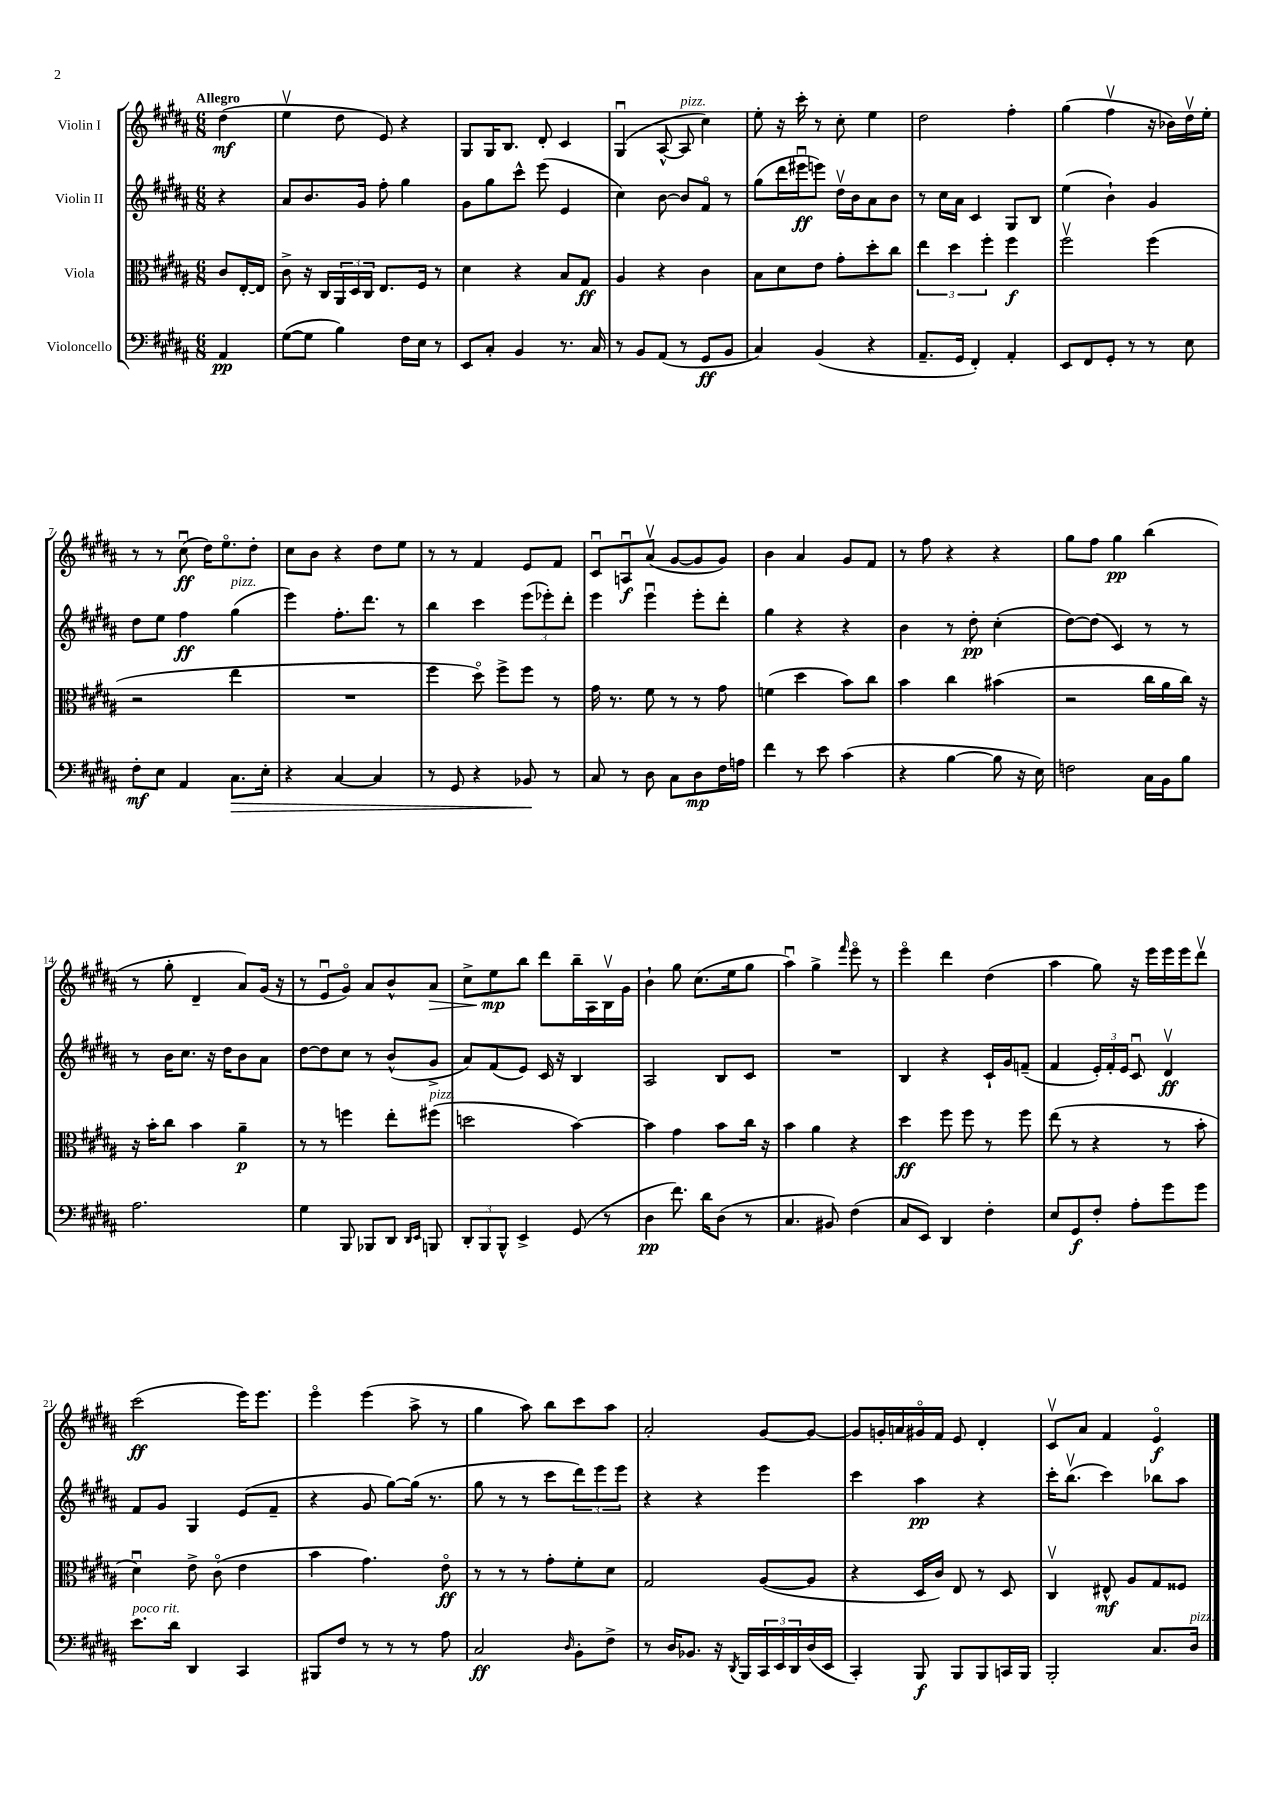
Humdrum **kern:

**kern	**kern	**kern	**kern
*staff4	*staff3	*staff2	*staff1
*clefF4	*clefC3	*clefG2	*clefG2
*k[f#c#g#d#a#]	*k[f#c#g#d#a#]	*k[f#c#g#d#a#]	*k[f#c#g#d#a#]
*M6/8	*M6/8	*M6/8	*M6/8
4AA#	8c#	4r	(4dd#
.	[16E'	.	.
.	16E]	.	.
=	=	=	=
([8G#	8c#^	8a#	4eev
8G#]	16r	8.b	.
.	16C#	.	.
4B)	24AA#	.	8dd#
.	24D#	.	.
.	.	16g#	.
.	24C#	.	.
.	8.E	8ff#'	8e)
16F#	.	4gg#	4r
16E	16F#	.	.
8r	8r	.	.
=	=	=	=
8EE	4d#	8g#	8G#
8C#'	.	8gg#	16G#
.	.	.	8.B
4BB	4r	8ccc#^^	.
.	.	(8eee	8d#'
8.r	8B	4e	4c#
.	8G#	.	.
16C#	.	.	.
=	=	=	=
8r	4A#	4cc#)	(4G#u
8BB	.	.	.
(8AA#	4r	[8b	[8A#^^
8r	.	8b]	8A#]
8GG#	4c#	8f#o	4cc#)
8BB	.	8r	.
=	=	=	=
4C#)	8B	(8gg#	8ee'
.	8d#	16ddd#	16r
.	.	16eee#u	16ccc#'
(4BB	8e	8eee)	8r
.	8g#'	16dd#v	8cc#'
.	.	16b	.
4r	8dd#'	8a#	4ee
.	8cc#	8b	.
=	=	=	=
8.AA#~	6ee	8r	2dd#
.	.	16cc#	.
.	6dd#	.	.
16GG#	.	16a#	.
4FF#')	.	4c#	.
.	6ff#'	.	.
4AA#'	4ff#	8G#	4ff#'
.	.	8B	.
=	=	=	=
8EE	2ff#v	(4ee	(4gg#
8FF#	.	.	.
8GG#'	.	4b`)	4ff#v
8r	.	.	.
8r	(4ff#	4g#	16r
.	.	.	16b-)
8E	.	.	16dd#v
.	.	.	16ee'
=	=	=	=
8F#'	2r	8dd#	8r
8E	.	8ee	8r
4AA#	.	4ff#	(8cc#u
.	.	.	16dd#)
.	.	.	8.eeo
8.C#	4ee	(4gg#	.
.	.	.	8dd#'
16E'	.	.	.
=	=	=	=
4r	2.r	4eee)	8cc#
.	.	.	8b
[4C#	.	8.ff#'	4r
.	.	8.ddd#	.
4C#]	.	.	8dd#
.	.	8r	8ee
=	=	=	=
8r	4ff#	4bb	8r
8GG#	.	.	8r
4r	8dd#o)	4ccc#	4f#
.	8ff#^	.	.
8BB-	8ff#	(12eee	8e
.	.	12eee-')	.
8r	8r	.	8f#
.	.	12ddd#'	.
=	=	=	=
8C#	16g#	4eee	8c#u
.	8.r	.	.
8r	.	.	8Au
8D#	8f#	4eeeu	(8a#v
8C#	8r	.	[8g#
8D#	8r	8eee'	8g#]
16F#	8g#	8ddd#'	8g#)
16A	.	.	.
=	=	=	=
4f#	(4f	4gg#	4b
8r	4dd#	4r	4a#
8e	.	.	.
(4c#	8b)	4r	8g#
.	8cc#	.	8f#
=	=	=	=
4r	4b	4b	8r
.	.	.	8ff#
[4B	4cc#	8r	4r
.	.	8dd#'	.
8B]	(4b#	(4cc#'	4r
16r	.	.	.
16E)	.	.	.
=	=	=	=
2F	2r	[8dd#)	8gg#
.	.	(8dd#]	8ff#
.	.	4c#)	4gg#
16C#	16cc#	8r	(4bb
16BB	16a#	.	.
8B	16cc#)	8r	.
.	16r	.	.
=	=	=	=
2.A#	16r	8r	8r
.	16b'	.	.
.	8cc#	16b	8gg#'
.	.	8.cc#	.
.	4b	.	4d#~
.	.	16r	.
.	.	16dd#	.
.	4a#~	8b	8a#)
.	.	8a#	(16g#
.	.	.	16r
=	=	=	=
4G#	8r	[8dd#	8r
.	8r	8dd#]	8eu
8BBB	4ff	8cc#	8g#o)
8BBB-	.	8r	8a#
8DD#	8ee'	(8b^^	8b^^
16qqDD#	.	.	.
16qqEE	.	.	.
8BBB	(8ff#	8g#^	8a#
=	=	=	=
12DD#'	2dd	8a#)	8cc#^
12BBB	.	.	.
.	.	(8f#	8ee
12BBB^^	.	.	.
4EE^	.	8e)	8bb
.	.	16c#	8ddd#
.	.	16r	.
(8GG#	[4b)	4B	16bb~
.	.	.	16A#
8r	.	.	16Bv
.	.	.	16g#
=	=	=	=
4D#	4b]	2A#	4b`
8.f#)	4g#	.	8gg#
.	.	.	(8.cc#
16d#	.	.	.
(8D#	8b	8B	.
.	.	.	16ee
8r	16cc#	8c#	8gg#
.	16r	.	.
=	=	=	=
4.C#	4b	2.r	4aa#u)
.	4a#	.	4gg#^
8BB#)	.	.	.
.	.	.	16qqfff#
(4F#	4r	.	8eeeo
.	.	.	8r
=	=	=	=
8C#	4dd#	4B	4eeeo
8EE)	.	.	.
4DD#	8ff#	4r	4ddd#
.	8ff#	.	.
4F#'	8r	16c#`	(4dd#
.	.	16g#	.
.	8ff#	(8f~	.
=	=	=	=
8E	(8ee	4f#	4aa#
8GG#	8r	.	.
8F#'	4r	24e')	8gg#)
.	.	24f#'	.
.	.	24e	.
8A#'	.	8c#u	16r
.	.	.	16eee
8g#	8r	4d#v	16eee
.	.	.	16eee
8g#	8b'	.	8ddd#v
=	=	=	=
8.e	4d#u)	8f#	(2ccc#
.	.	8g#	.
16d#	.	.	.
4DD#	8e^	4G#	.
.	(8c#o	.	.
4CC#	4e	(8e	16eee)
.	.	.	8.eee
.	.	8f#~	.
=	=	=	=
8BBB#	4b	4r	4eeeo
8F#	.	.	.
8r	4.g#)	8g#	(4eee
8r	.	[8gg#)	.
8r	.	(16gg#]	8aa#^
.	.	8.r	.
8A#	8eo	.	8r
=	=	=	=
2C#	8r	8gg#	4gg#
.	8r	8r	.
.	8r	8r	8aa#)
.	8g#'	8ccc#	8bb
16qqD#	.	.	.
8BB'	8f#'	12ddd#)	8ccc#
.	.	12eee	.
8F#^	8d#	.	8aa#
.	.	12eee	.
=	=	=	=
8r	2G#	4r	2a#'
16D#	.	.	.
8.BB-	.	.	.
.	.	4r	.
16r	.	.	.
8qDD#	.	.	.
16BBB	.	.	.
24CC#	([8A#	4eee	[8g#
24EE	.	.	.
24DD#	.	.	.
(16D#	8A#]	.	8g#_
16EE	.	.	.
=	=	=	=
4CC#')	4r	4ccc#	8g#]
.	.	.	16g'
.	.	.	16a
8BBB	16D#	4aa#	16g#o
.	16c#)	.	16f#
8BBB	8E	.	8e
8BBB	8r	4r	4d#'
16CC	8D#	.	.
16BBB	.	.	.
=	=	=	=
2BBB'	4C#v	16ccc#'	8c#v
.	.	(8.bbv	.
.	.	.	8a#
.	8E#^^	4ccc#)	4f#
.	8A#	.	.
8.C#	8G#	8bb-	4eo
.	8F##	8aa#	.
16D#	.	.	.
==	==	==	==
*-	*-	*-	*-
